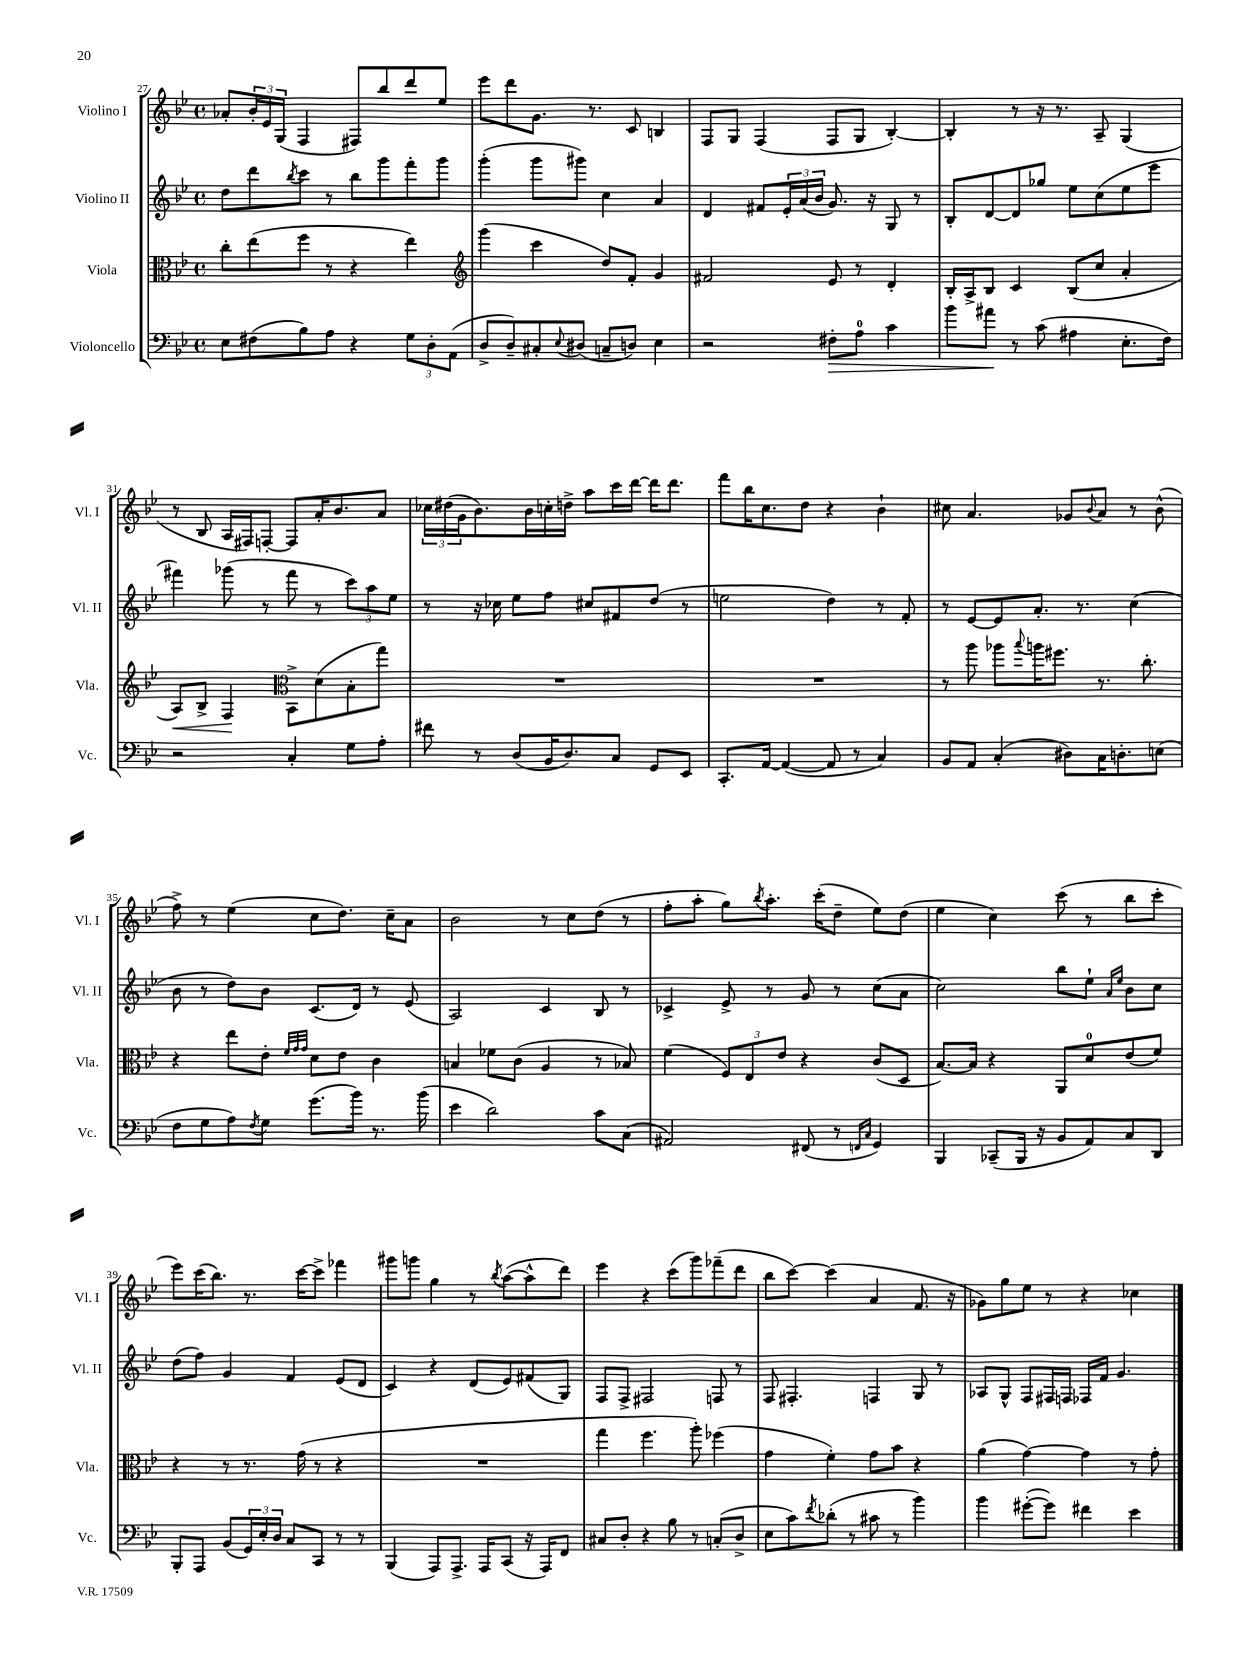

**kern	**dynam	**kern	**dynam	**kern	**kern
*part4	*part4	*part3	*part3	*part2	*part1
*staff4	*staff4	*staff3	*staff3	*staff2	*staff1
*I"Violoncello	*	*I"Viola	*	*I"Violino II	*I"Violino I
*I'Vc.	*	*I'Vla.	*	*I'Vl. II	*I'Vl. I
*clefF4	*	*clefC3	*	*clefG2	*clefG2
*k[b-e-]	*	*k[b-e-]	*	*k[b-e-]	*k[b-e-]
*M4/4	*	*M4/4	*	*M4/4	*M4/4
*met(c)	*	*met(c)	*	*met(c)	*met(c)
=27	=27	=27	=27	=27	=27
8E-\L	.	8cc'\L	.	8dd\L	8a-X'/L
(8F#X\	.	(8ee-\	.	8ddd\	24b-'/L
.	.	.	.	.	24e-/
.	.	.	.	.	(24G/JJ
.	.	.	.	8qbb-/	.
8B-\)	.	8ff\J	.	8ccc\J	4F/
8A\J	.	8r	.	8r	.
4r	.	4r	.	8bb-\L	8F#X/L)
.	.	.	.	8ggg\	8bb-/
12G\L	.	4ee-\)	.	8fff'\	8ddd/
12D'\	.	.	.	.	.
.	.	.	.	8ggg\J	8ee-/J
(12AA\J	.	.	.	.	.
=28	=28	=28	=28	=28	=28
*	*	*clefG2	*	*	*
8D^/L	.	(4ggg\	.	(4ggg'\	8eee-\L
8D~/)	.	.	.	.	8ddd\
8C#X'/	.	4ccc\	.	8ggg\L	8.g\J
8qqE-/	.	.	.	.	.
(8D#X/J	.	.	.	8ggg#X\J)	.
.	.	.	.	.	8.r
8Cn~/L	.	8dd/L)	.	4cc\	.
8Dn/J)	.	8f'/J	.	.	8c/
4E-\	.	4g/	.	4a/	4Bn/
=29	=29	=29	=29	=29	=29
2r	.	2f#X/	.	4d/	8F/L
.	.	.	.	.	8G/J
.	.	.	.	8f#X/L	(4F/
.	.	.	.	24e-'/L	.
.	.	.	.	(24a/	.
.	.	.	.	24b-/JJ	.
!	!LO:HP:b	!	!	!	!
8F#X'\L	>	8e-/	.	8.g/)	8F/L
8A\J	.	8r	.	.	8G/J
.	.	.	.	16r	.
4c\	.	4d'/	.	8G/	[4B-'/)
.	.	.	.	8r	.
=30	=30	=30	=30	=30	=30
8b-\L	.	16B-'/LL	.	8B-'/L	4B-'/]
.	.	16A^/J	.	.	.
8a#X\J	.	8B-/J	.	[8d/	.
8r	]	4c/	.	8d/]	8r
(8c\	.	.	.	8gg-X/J	16r
.	.	.	.	.	8.r
4A#X\	.	(8B-/L	.	8ee-\L	.
.	.	8cc/J	.	(8cc\	8A~/
8.E-'\L	.	4a'/	.	8ee-\	(4G/
.	.	.	.	8eee-\J	.
16F\Jk)	.	.	.	.	.
!!LO:LB:g=z
=31	=31	=31	=31	=31	=31
!	!	!	!LO:HP:b	!	!
2r	.	8A/L)	<	4fff#X\)	8r
.	.	8B-^/J	.	.	8B-/
.	.	4F/	.	(8ggg-X\	16A/LL
.	.	.	.	.	16F#X/J)
.	.	.	.	8r	[8Fn'/J
*	*	*clefC3	*	*	*
4C'/	.	8BB-^\L	[	8fff#\	8F/L]
.	.	(8d\	.	8r	16a'/K
.	.	.	.	.	8.b-/
8G\L	.	8B-'\	.	12ccc\L)	.
.	.	.	.	12aa\	.
8A'\J	.	8gg\J)	.	.	8a/J
.	.	.	.	12ee-\J	.
=32	=32	=32	=32	=32	=32
8f#X\	.	1r	.	8r	24cc-X\LL
.	.	.	.	.	(24dd#X\
.	.	.	.	.	24g\J
8r	.	.	.	16r	8.b-\)
.	.	.	.	16cc-X\	.
(8D/L	.	.	.	8ee-\L	.
.	.	.	.	.	16b-\L
16BB-/K	.	.	.	8ff\J	16ccn'\
8.D/)	.	.	.	.	16ddn^\JJ
.	.	.	.	8cc#X/L	8aa\L
8C/J	.	.	.	8f#X/	16ccc\L
.	.	.	.	.	[16ddd\JJ
8GG/L	.	.	.	(8dd/J	16ddd\KL]
.	.	.	.	.	8.ddd\J
8EE-/J	.	.	.	8r	.
=33	=33	=33	=33	=33	=33
8.CC'/L	.	1r	.	2een\	8fff\L
.	.	.	.	.	16bb-\K
[16AA/Jk	.	.	.	.	8.cc\
(4AA/_	.	.	.	.	.
.	.	.	.	.	8dd\J
8AA/]	.	.	.	4dd\)	4r
8r	.	.	.	.	.
4C/)	.	.	.	8r	4b-`\
.	.	.	.	8f'/	.
=34	=34	=34	=34	=34	=34
8BB-/L	.	8r	.	8r	8cc#X\
8AA/J	.	8aa\	.	[8e-/L	4.a/
(4C'/	.	8aa-X\L	.	8e-/]	.
.	.	8qqbb-/	.	.	.
.	.	16aan\K	.	8.a'/J	.
.	.	8.ff#X\J	.	.	.
8D#X\L)	.	.	.	.	8g-X/L
.	.	.	.	8.r	.
.	.	.	.	.	8qqb-/
16C\K	.	8.r	.	.	8a/J
8.Dn'\	.	.	.	.	.
.	.	.	.	(4cc\	8r
.	.	8.cc'\	.	.	.
(8En\J	.	.	.	.	(8b-^^\
!!LO:LB:g=z
=35	=35	=35	=35	=35	=35
8F\L	.	4r	.	8b-\	8ff^\)
8G\	.	.	.	8r	8r
8A\)	.	8ee-\L	.	8dd\L)	(4ee-\
8qF/	.	.	.	.	.
8G\J	.	8e-'\J	.	8b-\J	.
.	.	32qqf/LLL	.	.	.
.	.	32qqg/	.	.	.
.	.	32qqg/JJJ	.	.	.
(8.g\L	.	8d\L	.	(8.c/L	8cc\L
.	.	8e-\J	.	.	8.dd\J)
16b-\Jk)	.	.	.	16d/Jk)	.
8.r	.	4c\	.	8r	.
.	.	.	.	.	16cc~\KL
.	.	.	.	(8e-/	8a\J
(16b-\	.	.	.	.	.
=36	=36	=36	=36	=36	=36
4e-\	.	4Bn/	.	2A/)	2b-\
2d\)	.	8f-X\L	.	.	.
.	.	(8c\J	.	.	.
.	.	4A/	.	4c/	8r
.	.	.	.	.	8cc\L
8c\L	.	8r	.	8B-/	(8dd\J
(8C\J	.	8B-X/)	.	8r	8r
=37	=37	=37	=37	=37	=37
2AA#X/)	.	(4f\	.	4c-X^/	8ff'\L
.	.	.	.	.	8aa'\J
.	.	12F/L)	.	8e-^/	8gg\L)
.	.	12E-/	.	.	.
.	.	.	.	.	8qbb-/
.	.	.	.	8r	8.aa'\J
.	.	12e-/J	.	.	.
(8FF#X/	.	4r	.	8g/	.
.	.	.	.	.	(16ccc'\KL
8r	.	.	.	8r	8dd~\J
16qqFFn/LL	.	.	.	.	.
16qqC/JJ	.	.	.	.	.
4GG/)	.	(8c/L	.	(8cc\L	8ee-\L)
.	.	8D/J	.	8a\J	(8dd\J
=38	=38	=38	=38	=38	=38
4BBB-/	.	[8.B-/L)	.	2cc\)	4ee-\
.	.	16B-/Jk]	.	.	.
(8CC-X~/L	.	4r	.	.	4cc\)
16BBB-/Jk	.	.	.	.	.
16r	.	.	.	.	.
8BB-/L	.	8AA/L	.	8bb-\L	(8ccc\
8AA/)	.	8d/	.	8ee-`\J	8r
.	.	.	.	16qqa/LL	.
.	.	.	.	16qqee-/JJ	.
8C/	.	(8e-/	.	8b-\L	8bb-\L
8DD/J	.	8f/J)	.	8cc\J	8ccc'\J
!!LO:LB:g=z
=39	=39	=39	=39	=39	=39
8BBB-'/L	.	4r	.	(8dd\L	8eee-\L)
8AAA/J	.	.	.	8ff\J)	(16ccc\K
.	.	.	.	.	8.bb-\J)
(8BB-/L	.	8r	.	4g/	.
24GG/L)	.	8.r	.	.	8.r
24E-'/	.	.	.	.	.
24D/JJ	.	.	.	.	.
8C/L	.	.	.	4f/	.
.	.	(16g\	.	.	[16ccc\KL
8CC/J	.	8r	.	.	8ccc^\J]
8r	.	4r	.	(8e-/L	4fff-X\
8r	.	.	.	8d/J	.
=40	=40	=40	=40	=40	=40
(4BBB-/	.	1r	.	4c/)	8ggg#X\L
.	.	.	.	.	8gggn\J
8AAA/L)	.	.	.	4r	4gg\
8.AAA^/J	.	.	.	.	.
.	.	.	.	(8d/L	8r
16AAA/KL	.	.	.	.	.
.	.	.	.	.	8qbb-/
(8CC/J	.	.	.	8e-/)	([8aa\L
16r	.	.	.	(8f#X/	8aa^^\]
16AAA/KL)	.	.	.	.	.
8FF/J	.	.	.	8G/J)	8ddd\J)
=41	=41	=41	=41	=41	=41
8C#X/L	.	4gg\	.	8F/L	4eee-\
8D'/J	.	.	.	8F^/J	.
4r	.	4.ff\	.	2F#X/	4r
8B-\	.	.	.	.	(8ccc\L
8r	.	8aa'\)	.	.	8ggg\)
(8Cn'/L	.	(4ff-X\	.	8Fn/	(8fff-X~\
8D^/J	.	.	.	8r	8ddd\J
=42	=42	=42	=42	=42	=42
8E-\L	.	4g\	.	8F/	8bb-\L
8c\)	.	.	.	4.F#X'/	[8ccc\J)
8qf/	.	.	.	.	.
(8d-X'\J	.	4f'\)	.	.	(4ccc\]
8r	.	.	.	.	.
8c#X\	.	8g\L	.	4Fn/	4a/
8r	.	8b-\J	.	.	.
4b-\)	.	4r	.	8G/	8.f/
.	.	.	.	8r	.
.	.	.	.	.	16r
=43	=43	=43	=43	=43	=43
4b-\	.	(4a\	.	8A-X/L	8g-X\L)
.	.	.	.	8G^^/J	8gg\
([8g#X'\L	.	[4g\)	.	8F/L	8ee-\J
8g#\J])	.	.	.	16F#X/L	8r
.	.	.	.	16Fn/JJ	.
4f#X\	.	4g\]	.	16F-X/LL	4r
.	.	.	.	16f/JJ	.
.	.	.	.	4.g/	.
4e-\	.	8r	.	.	4cc-X\
.	.	8g'\	.	.	.
==	==	==	==	==	==
*-	*-	*-	*-	*-	*-
